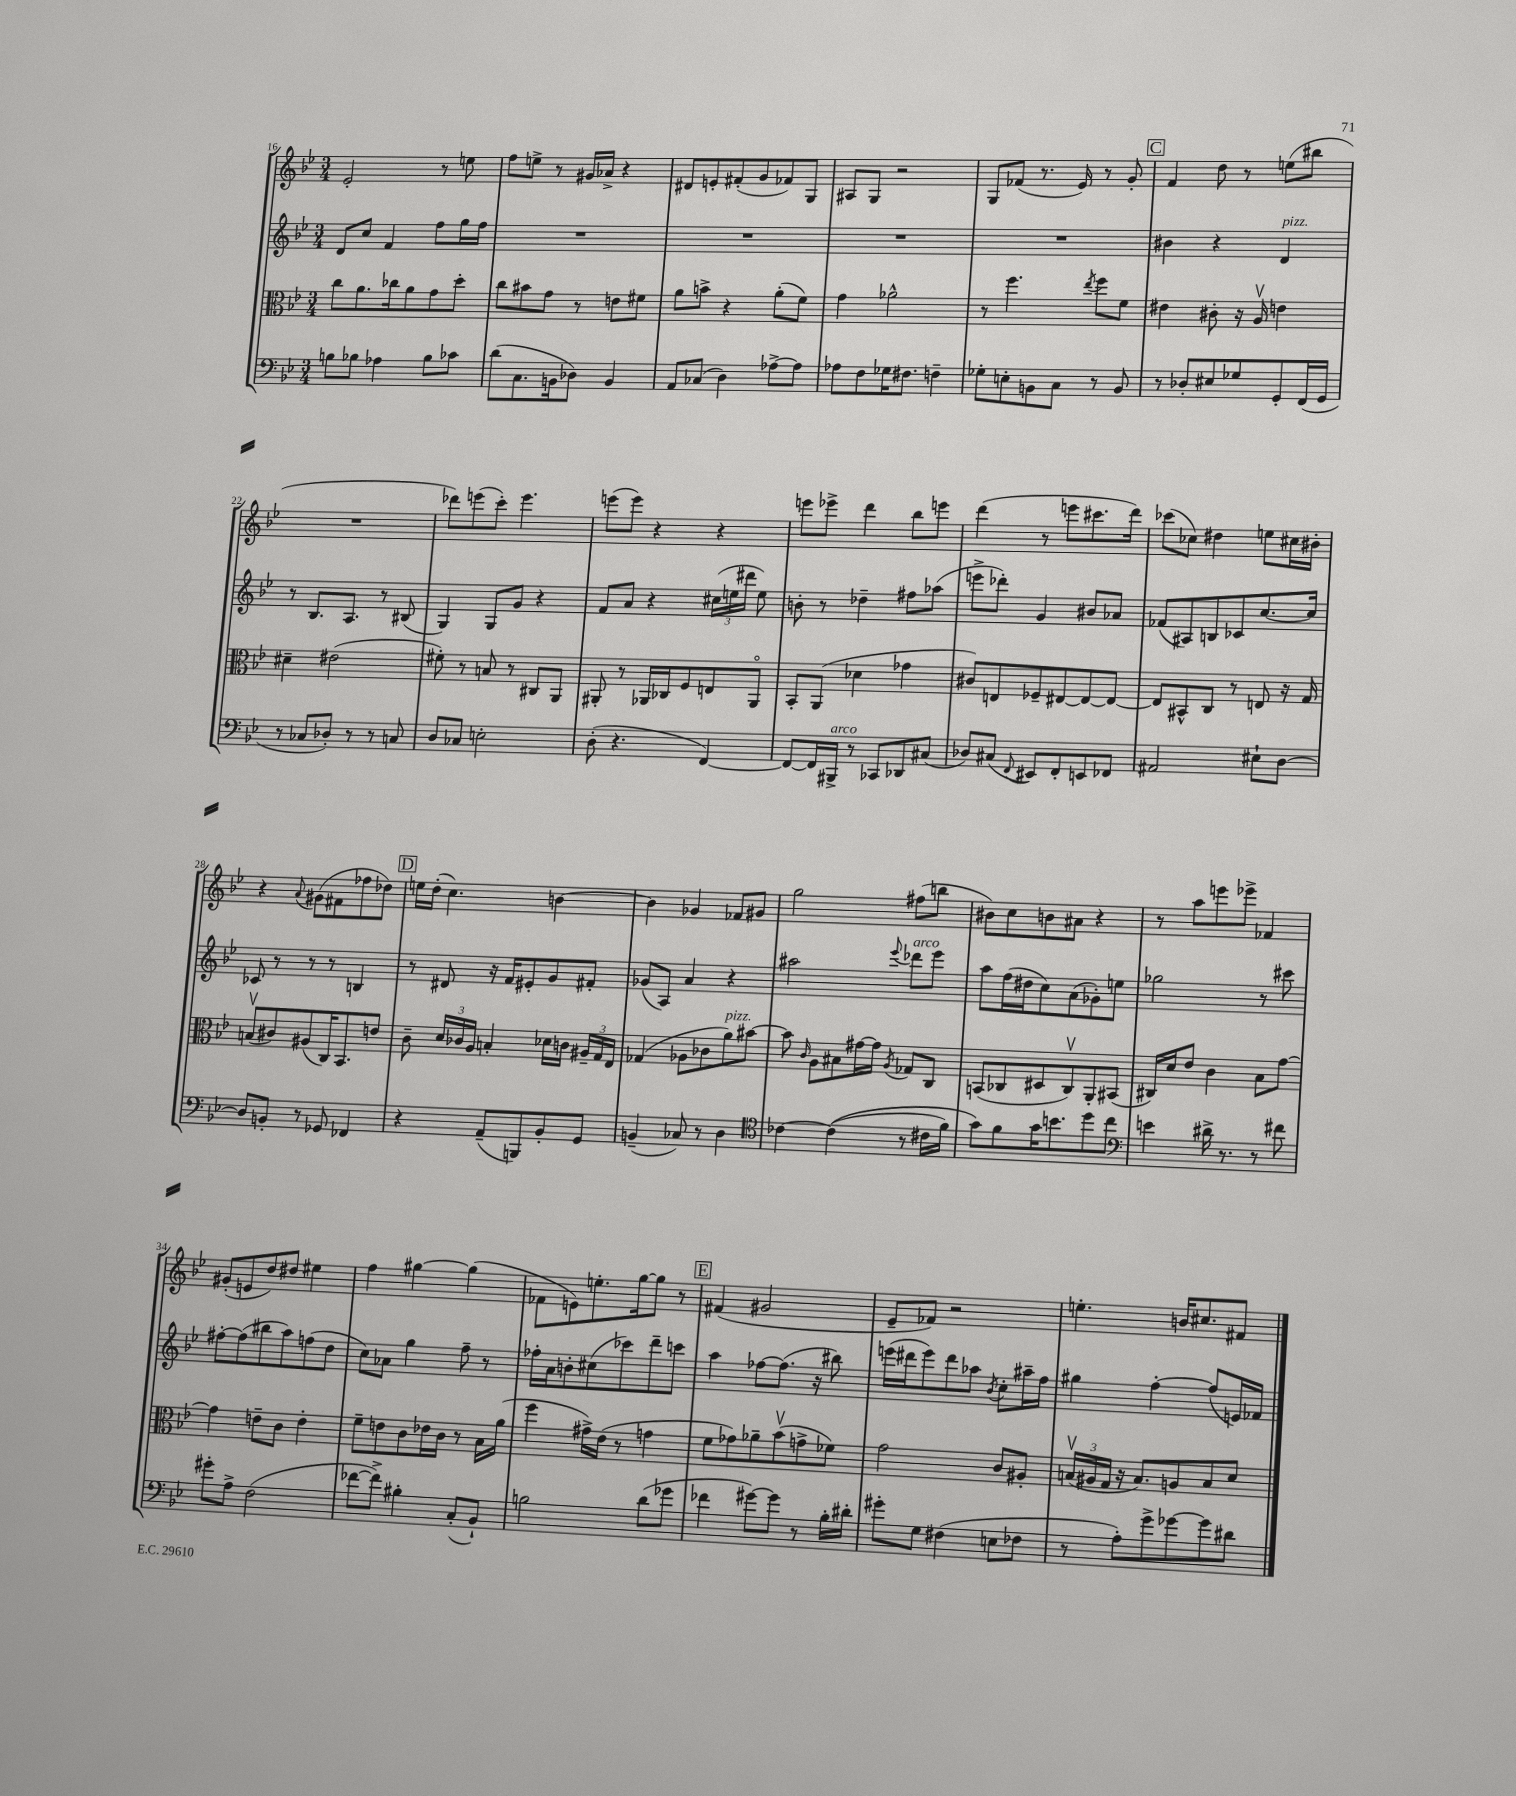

**kern	**kern	**kern	**kern
*staff4	*staff3	*staff2	*staff1
*clefF4	*clefC3	*clefG2	*clefG2
*k[b-e-]	*k[b-e-]	*k[b-e-]	*k[b-e-]
*M3/4	*M3/4	*M3/4	*M3/4
8B	8cc	8d	2e-'
8B-	8.a	8cc	.
4A-	.	4f	.
.	16cc-	.	.
.	8a	.	.
8B-	8g	8ff	8r
8c-	8dd'	16gg	8ee
.	.	16ff	.
=	=	=	=
(8d	8cc	2.r	8ff
8.C	8b#	.	8ee^
.	8g	.	8r
16BB	.	.	.
8D-)	8r	.	16g#
.	.	.	16a-^
4BB	8e	.	4r
.	8f#	.	.
=	=	=	=
8AA	8a	2.r	8d#
(8C-	8b^	.	8e'
4D)	4r	.	(8f#'
.	.	.	8g
[8A-^	(8a'	.	8f-)
8A-]	8f)	.	8G
=	=	=	=
8A-	4g	2.r	8A#
8F	.	.	8G
16G-	2a-^^	.	2r
8.F#	.	.	.
4F~	.	.	.
=	=	=	=
8G-'	8r	2.r	8G
8E'	4.ff	.	(8f-
8BB	.	.	8.r
8C	.	.	.
.	.	.	16e-)
.	8qee-	.	.
8r	8ff	.	8r
8BB	8f	.	8g'
=	=	=	=
8r	4e#	4b#	4f
8D-'	.	.	.
8E#	8c#'	4r	8dd
8G-	16r	.	8r
.	16Av	.	.
8GG'	4e	4d	(8ee
(16FF	.	.	8bb#
16GG	.	.	.
=	=	=	=
8r	4d#~	8r	2.r
8C-	.	8.B-	.
8D-')	(2e#	.	.
.	.	8.A	.
8r	.	.	.
8r	.	8r	.
8C	.	(8B#	.
=	=	=	=
8D	8f#')	4G)	8ddd-)
8C-	8r	.	(8eee
2E'	8B	8G	8ccc')
.	8r	8g	4.eee
.	8C#	4r	.
.	8AA	.	.
=	=	=	=
(8D'	8AA#'	8f	(8eee
4.r	8r	8a	8eee)
.	16AA-	4r	4r
.	16C-	.	.
.	8F	.	.
[4FF)	8E	(24cc#	4r
.	.	24ee	.
.	.	24ddd#	.
.	8AA-o	8ee)	.
=	=	=	=
8FF_	8BB-'	8b'	8eee
16FF]	(8AA	8r	8eee-^
16BBB#^	.	.	.
8r	4d-	4dd-~	4ddd
8CC-	.	.	.
8DD-	4g-	8ff#	8bb-
(8C#	.	(8aa-	8eee
=	=	=	=
8D-)	8c#)	8eee^	(4ddd
(8C#	8E	8ddd-')	.
8qqFF	.	.	.
8EE#)	8F-~	4g	8r
8FF'	[8E#	.	8eee
8EE	8E#_	8b#	8.ccc#
8FF-	8E#_	8a-	.
.	.	.	16ddd)
=	=	=	=
2AA#	8E#]	(8f-	(8ccc-
.	8BB#^^	8A#)	8cc-)
.	8C	8B	4dd#
.	8r	8c-	.
8E#`	8E	[8.cc	8ee
[8D	16r	.	16cc#
.	16G	16cc]	16b#'
=	=	=	=
8D]	(8Bv	8c-	4r
8BB'	8c#)	8r	.
.	.	.	8qqa
8r	(8A#	8r	(8g#
8GG-	16C)	8r	8f#
.	8.BB-	.	.
4FF-	.	4B	8ff-
.	8e	.	8dd-)
=	=	=	=
4r	8c~	8r	16ee
.	.	.	(16dd'
.	24d	8d#	4.cc)
.	24c-	.	.
.	24A	.	.
(8AA~	4B'	16r	.
.	.	16f	.
8BBB)	.	8e#'	.
8BB-'	16d-	8g	[4b
.	16c	.	.
8GG	24A#~	8f#'	.
.	24G	.	.
.	24E-	.	.
=	=	=	=
(4BB~	(4G-	(8g-	4b]
.	.	8A)	.
8C-)	8A-	4a	4g-
8r	8c-	.	.
4D	8a)	4r	8f-
.	[8b#	.	8g#
=	=	=	=
*clefC4	*	*	*
[4c-	8b#]	2aa#	2gg
.	16qqc	.	.
.	8A	.	.
&((4c-]	8B#	.	.
.	[16g#	.	.
.	16g#]	.	.
.	8qA	8qqeee-	.
8r	8G-	8ddd-	(8ff#
16c#	8C	8eee-	8bb
16f)	.	.	.
=	=	=	=
8g&)	(8BB	8aa	8b#)
8f	8C-	(16ff	8cc
.	.	16dd#	.
16g	8D#	8cc)	8b
8.b	.	.	.
.	8C-v)	(8a	8a#
8dd	8AA'	8g-')	4r
8cc	(8BB#	8ee	.
=	=	=	=
*clefF4	*	*	*
4e	16C#)	2gg-	8r
.	16d	.	.
.	8e-	.	8aa
16d#^	4c	.	8eee
8.r	.	.	.
.	.	.	8eee-^
8r	8B-	8r	4f-
8f#	[8g	8ccc#	.
=	=	=	=
8g#'	4g]	[8ff#'	(8g#'
8A^	.	(8ff#]	8e
(2F	8e~	8bb#	8dd)
.	8c	8aa)	8dd#
.	4e'	(8ff	4ee#
.	.	8dd	.
=	=	=	=
[8f-	8f~	8cc)	4ff
8f-^])	8e	8a-	.
4B#'	8c	4gg	[4gg#
.	16e-	.	.
.	16c	.	.
(8C'	8r	8ff~	(4gg#]
8BB-`)	16B-	8r	.
.	(16a	.	.
=	=	=	=
2B	4ff	16ff-'	8f-
.	.	16a	.
.	.	8b'	8e)
.	16g#^)	(8cc#	8.ee'
.	(16e-	.	.
.	8r	8ccc-)	.
.	.	.	[16gg
(8d	4g	8ddd~	8gg]
8g-	.	8ccc	8r
=	=	=	=
4f-	8f	4aa	(4f#
.	8g-)	.	.
[8g#)	8a-~	[8ff-	2g#
8g#]	(8b-v	(8.ff-]	.
8r	8g^	.	.
.	.	16r	.
16B-'	8f-)	8bb#)	.
16d#'	.	.	.
=	=	=	=
8g#'	2g	(16eee	8e-~
.	.	16ddd#	.
8G	.	8eee)	8f-)
(4F#	.	8ddd#	2r
.	.	8aa-	.
.	.	8qb-	.
8E	8c	8cc'	.
8F-	8A#'	16aa#~	.
.	.	16ff	.
=	=	=	=
8r	(24Bv	4gg#	4.ee'
.	24A#	.	.
.	24G	.	.
8A')	16r	.	.
.	8.B)	.	.
8g^	.	[4ff'	.
[8g-	8A	.	16b
.	.	.	8.cc#
8g-]	8B	(8ff]	.
8d#	8d	16e)	8f#
.	.	16f-	.
==	==	==	==
*-	*-	*-	*-
